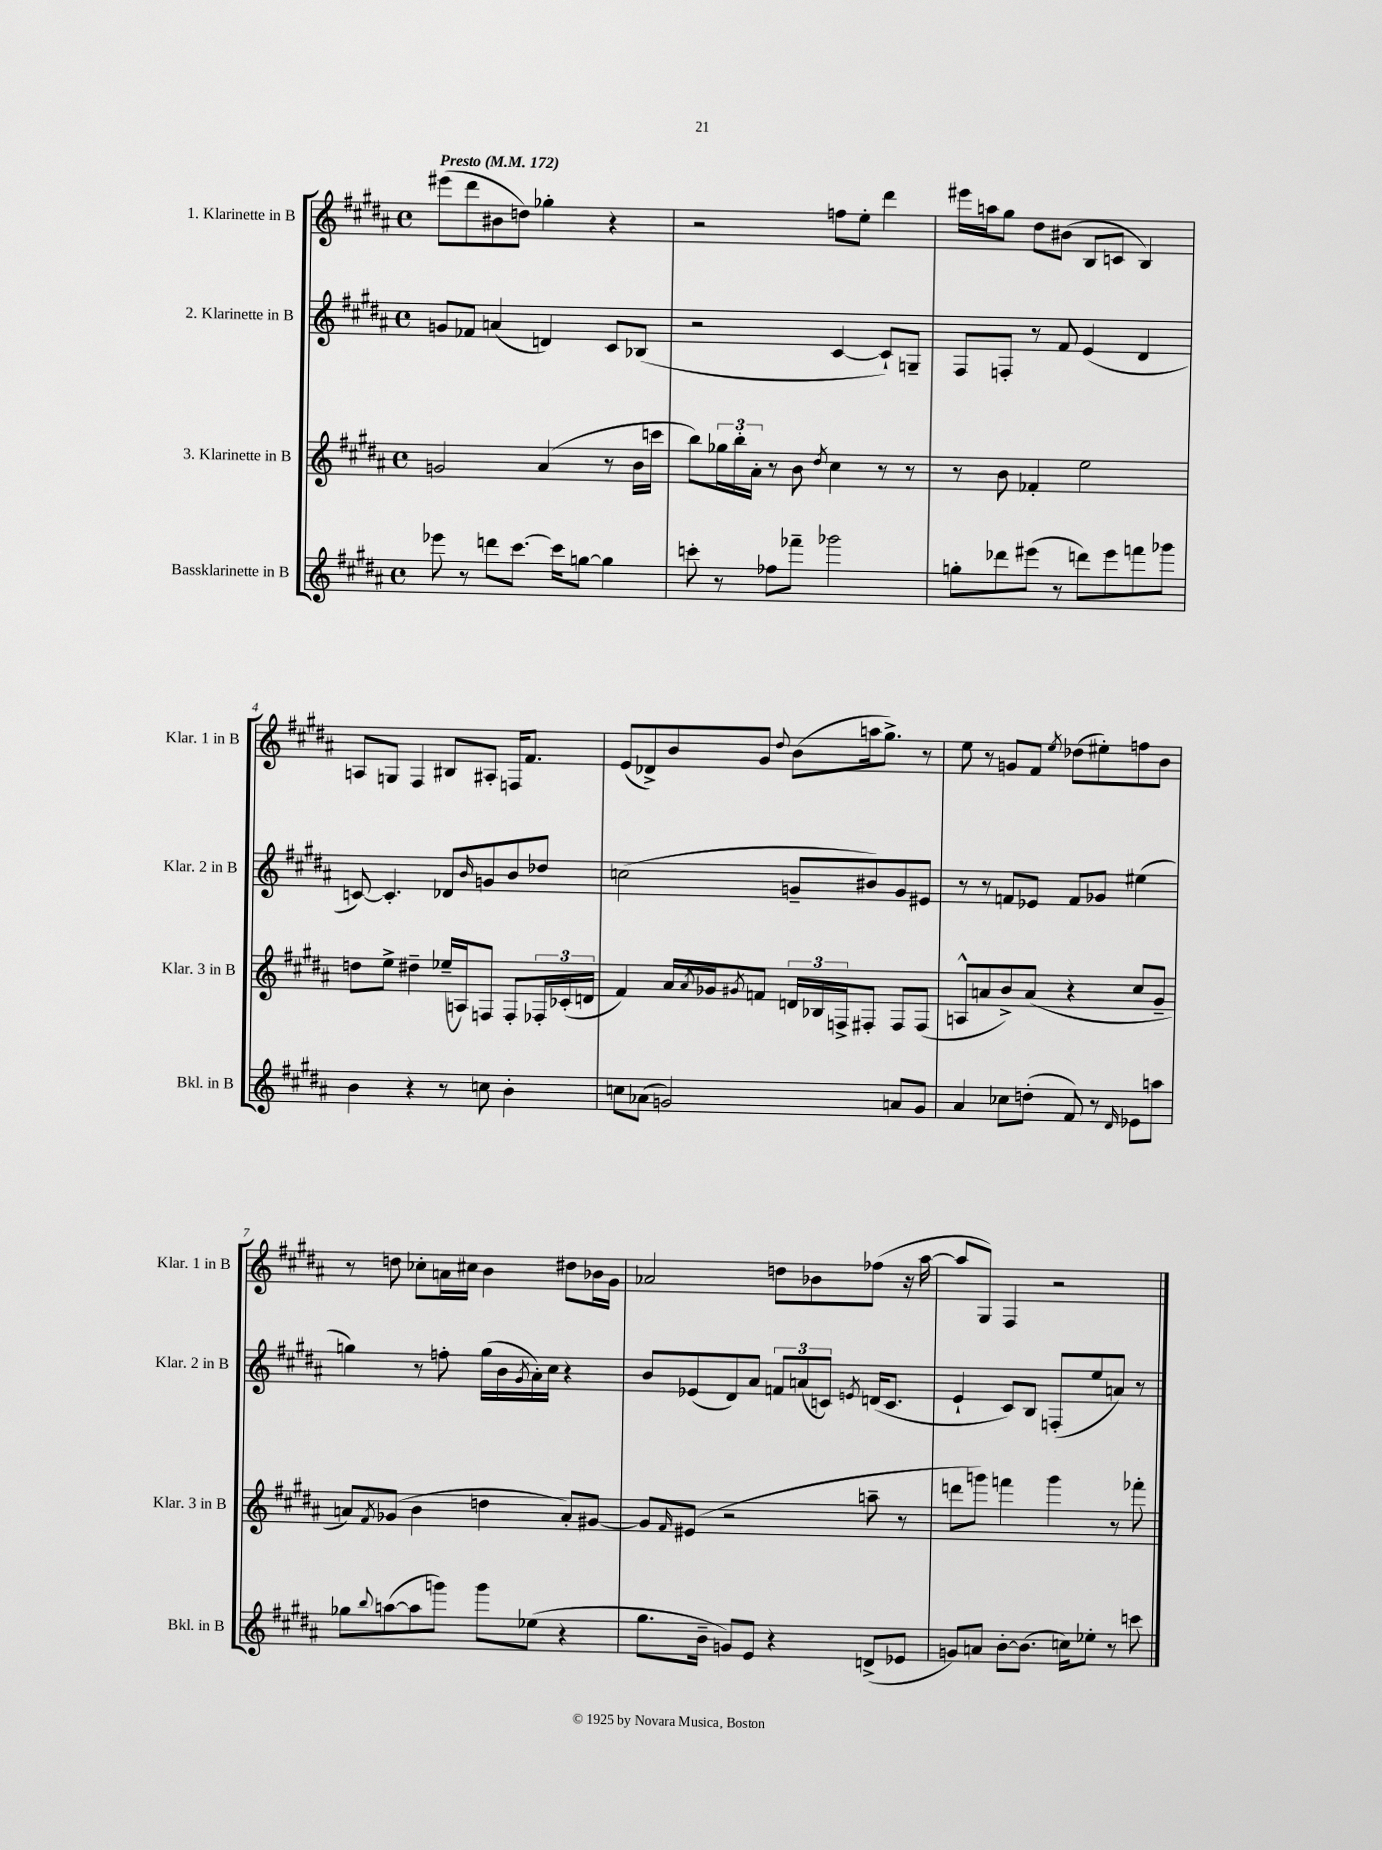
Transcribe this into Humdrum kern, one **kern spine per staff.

**kern	**kern	**kern	**kern
*staff4	*staff3	*staff2	*staff1
*clefG2	*clefG2	*clefG2	*clefG2
*k[f#c#g#d#a#]	*k[f#c#g#d#a#]	*k[f#c#g#d#a#]	*k[f#c#g#d#a#]
*M4/4	*M4/4	*M4/4	*M4/4
*met(c)	*met(c)	*met(c)	*met(c)
*MM172	*MM172	*MM172	*MM172
8eee-	2g	8g	(8eee#
8r	.	8f-	8ddd#
8ddd	.	(4a	8b#
[8.ccc#	.	.	8dd)
.	(4a#	4d)	4gg-'
16ccc#]	.	.	.
[8gg	.	.	.
4gg]	8r	8c#	4r
.	16b	(8B-	.
.	16ccc	.	.
=	=	=	=
8ccc'	8bb)	2r	2r
8r	24gg-	.	.
.	24bb'	.	.
.	24a#'	.	.
8ff-	8r	.	.
8fff-~	8b	.	.
.	8qdd#	.	.
2ggg-	4cc#	[4c#	8ff
.	.	.	8ee'
.	8r	8c#`])	4ddd#
.	8r	8G~	.
=	=	=	=
8gg'	8r	8F#	16eee#
.	.	.	16aa
8ddd-	8b	8F'	8gg#
(8eee#	4f-'	8r	8dd#
8r	.	8f#	(8b#
8ddd)	2ee	(4e	8B
8eee#	.	.	8c
8fff	.	4d#	4B)
8ggg-	.	.	.
=	=	=	=
4b	8dd	[8c)	8A
.	8ee^	4.c']	8G
4r	4dd#~	.	4F#
8r	(16ee-~	8d-	8B#
.	16A)	.	.
.	.	16qqb	.
8cc	8F	8g	8A#'
4b'	8F'	8b	16F
.	.	.	8.f#
.	24F-'	8dd-	.
.	(24c-'	.	.
.	24d	.	.
=	=	=	=
8cc	4f#)	(2cc	(8e
(8a-	.	.	8d-^)
2g)	16a#	.	8b
.	8qa#	.	.
.	16g-	.	.
.	8qg#	.	.
.	8f	.	8g#
.	.	.	8qqdd#
.	24d	8g~	(8b
.	24B-	.	.
.	24F^	.	.
.	8F#'	8b#)	16aa
.	.	.	8.gg#^)
8a	8F#	8g	.
8g	(8F#	8e#	8r
=	=	=	=
4a#	8A^^	8r	8ee
.	8a	8r	8r
8cc-	8b^)	8f	8g
(8dd'	(8a	8e-	8f#
.	.	.	8qee
8f#)	4r	8f	(8dd-
8r	.	8g-	8ee#')
16qqd#	.	.	.
8e-	8cc#	(4ee#	8ff
8aa	8g#~	.	8b
=	=	=	=
8gg-	8a)	4gg)	8r
8qqbb	8qf#	.	.
([8aa	(8g-	.	8dd
8aa]	4b	8r	8cc-'
8ggg)	.	8ff'	16a
.	.	.	16cc#
8ggg	4dd	(16gg	4b
.	.	16b	.
.	.	8qg#	.
(8ee-	.	16a#')	.
.	.	16cc#	.
4r	8a')	4r	8dd#
.	[8g#	.	16b-
.	.	.	16g#
=	=	=	=
8.gg#	8g#]	8b	2a-
.	16qqf#	.	.
.	(8e#	(8e-	.
16b~	.	.	.
8g)	2r	8d#)	.
8e	.	8a#	.
4r	.	12f	8dd
.	.	(12a	.
.	.	.	8b-
.	.	12c)	.
.	.	8qe	.
(8d^	8aa~	(16d	(8ff-
.	.	8.c	.
8e-	8r	.	16r
.	.	.	[16aa#
=	=	=	=
8g)	8ddd	4e`	8aa#]
8a	8ggg)	.	8G#)
[8b'	4fff	8c#)	4F#
(8.b]	.	8B	.
.	4ggg	(8F'	2r
16cc)	.	.	.
8ee-'	.	8ee	.
8r	8r	8a)	.
8ccc	8fff-'	8r	.
==	==	==	==
*-	*-	*-	*-
